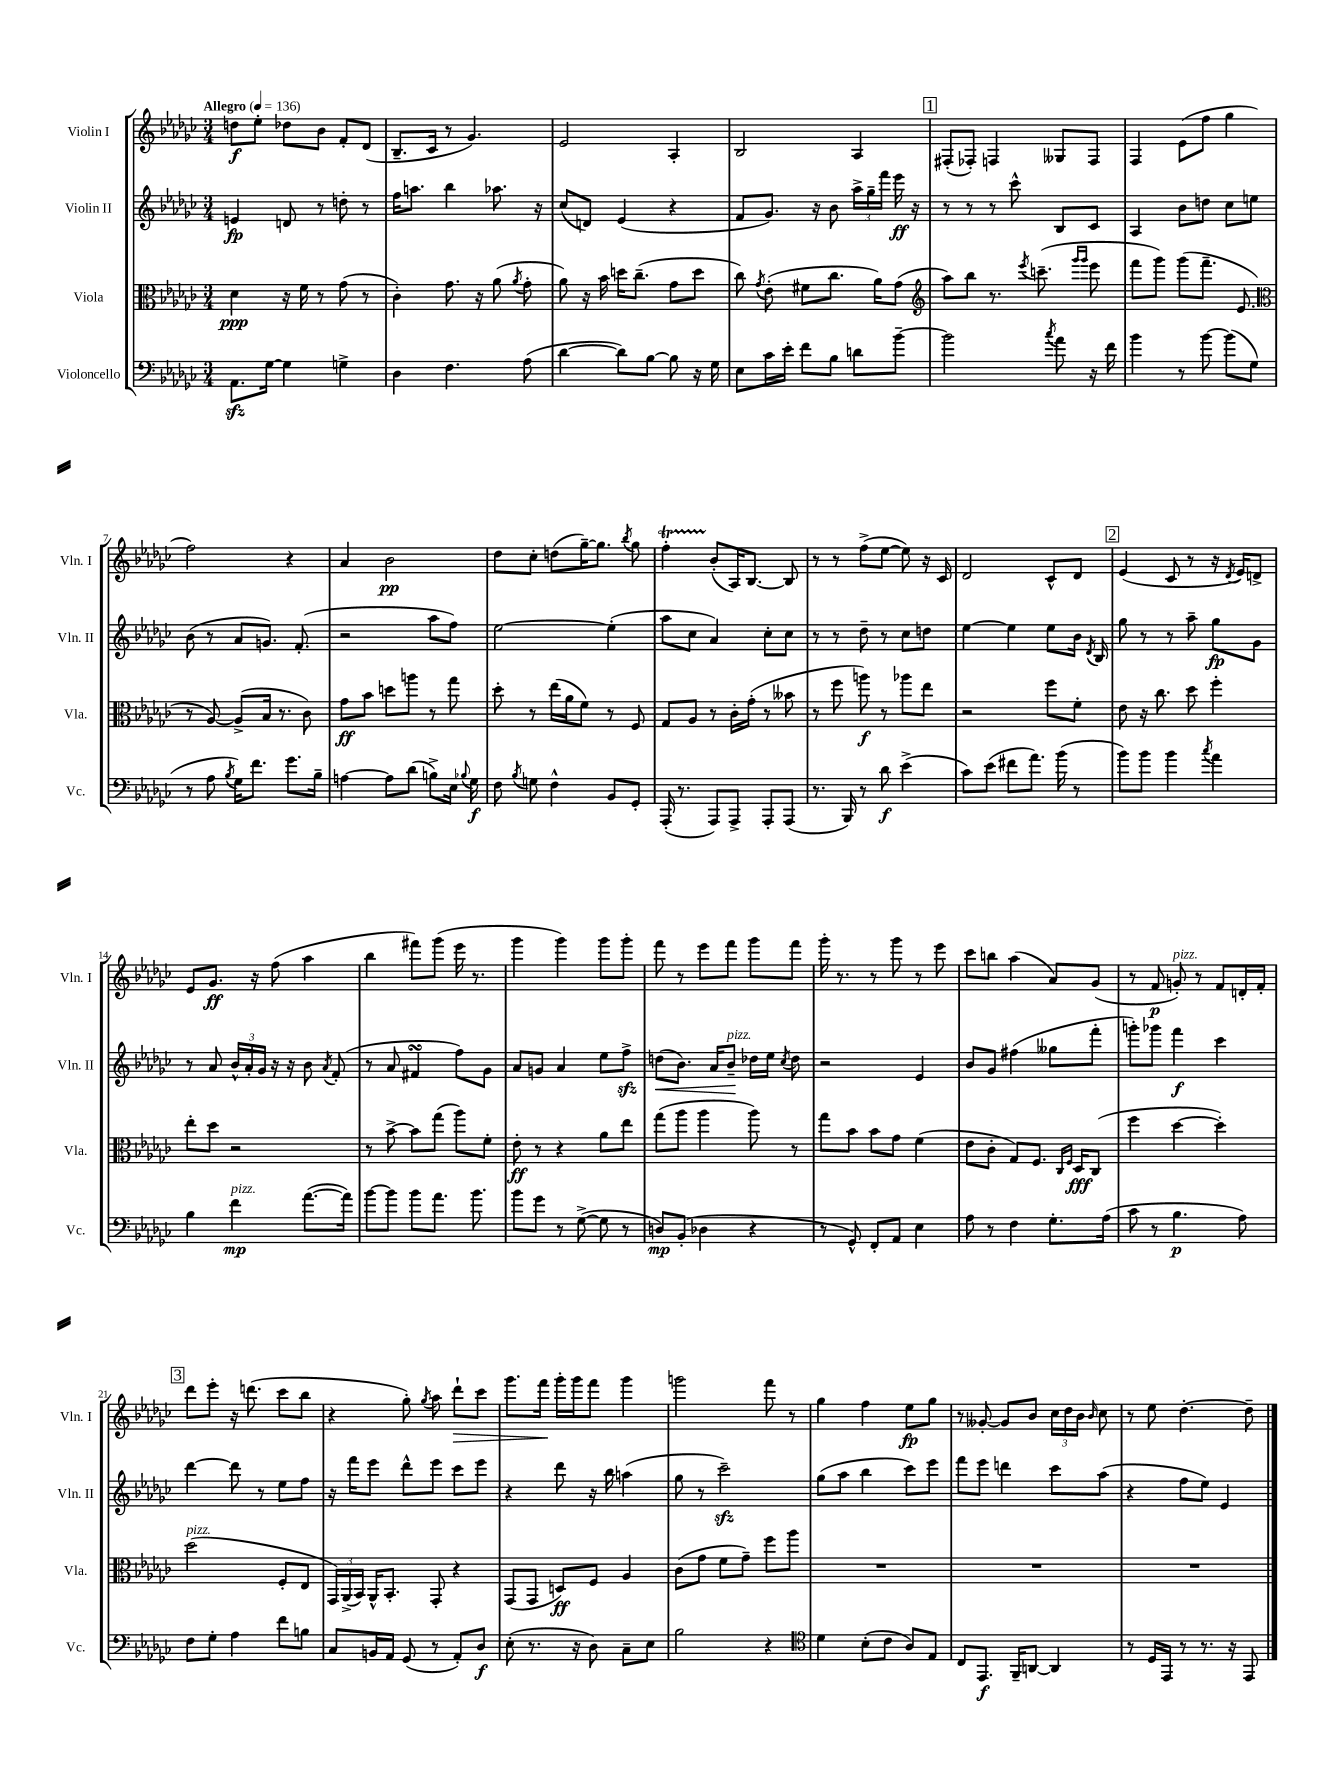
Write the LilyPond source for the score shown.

<<
\new StaffGroup <<
\new Staff = "s0" \with { instrumentName = "Violin I" shortInstrumentName = "Vln. I" } {
    \clef treble \key ges \major \numericTimeSignature \time 3/4 \tempo "Allegro" 4 = 136
    \autoBeamOff d''8[\f ees''8]-. des''8[ bes'8] f'8[-. des'8]( |
    bes8.[-- ces'16] r8 ges'4.) |
    ees'2 aes4-. |
    bes2 aes4 |
    \mark \markup { \box "1" } fis8[-.( fes8]-.) f4 geses8[ f8] |
    f4 ees'8[( f''8] ges''4 |
    f''2) r4 |
    aes'4 bes'2\pp |
    des''8[ ces''8]-. d''8[( ges''16~--) ges''8.] \acciaccatura { bes''8 } ges''8 |
    f''4-.\startTrillSpan bes'8[-.\stopTrillSpan( aes16) bes8.]~ bes8 |
    r8 r8 f''8[->( ees''8]~ ees''8) r16 ces'16 |
    des'2 ces'8[-^ des'8] |
    \mark \markup { \box "2" } ees'4( ces'8 r8 r16 \acciaccatura { des'8 } ees'16[) d'8]-> |
    ees'8[ ges'8.]\ff r16 f''8( aes''4 |
    bes''4 fis'''8[) ges'''8]( ees'''16 r8. |
    ges'''4 ges'''4) ges'''8[ ges'''8]-. |
    f'''8 r8 ees'''8[ f'''8] ges'''8[ f'''8] |
    ges'''16-. r8. r8 ges'''8 r8 ees'''8 |
    ces'''8[ b''8] aes''4( aes'8[) ges'8]( |
    r8 f'8\p g'8-.^\markup { \italic "pizz." }) r8 f'8[ d'16-. f'16]-. |
    \mark \markup { \box "3" } des'''8[ ees'''8]-. r16 d'''8.( ces'''8[ bes''8] |
    r4 ges''8-.) \acciaccatura { ges''8 } aes''8 des'''8[-!\> ces'''8] |
    ges'''8.[ f'''16]\! ges'''16[-. ges'''16 f'''8] ges'''4 |
    g'''2 f'''8 r8 |
    ges''4 f''4 ees''8[\fp ges''8] |
    r8 geses'8~-. geses'8[ bes'8] \tuplet 3/2 { ces''16[ des''16 bes'16] } \grace { bes'16 } ces''8 |
    r8 ees''8 des''4.~-. des''8-- \bar "|." |
}
\new Staff = "s1" \with { instrumentName = "Violin II" shortInstrumentName = "Vln. II" } {
    \clef treble \key ges \major \numericTimeSignature \time 3/4
    \autoBeamOff e'4\fp d'8 r8 d''8-. r8 |
    f''16[ a''8.] bes''4 aes''8. r16 |
    ces''8[( d'8]) ees'4( r4 |
    f'8[ ges'8.]) r16 bes'8 \tuplet 3/2 { aes''16[-> ges''16-- f'''16] } ees'''16\ff r16 |
    \mark \markup { \box "1" } r8 r8 r8 ces'''8-^ bes8[ ces'8] |
    aes4 bes'8[ d''8] ces''8[ e''8] |
    bes'8( r8 aes'8[ g'8.]) f'8.-.( |
    r2 aes''8[ f''8]) |
    ees''2~ ees''4-.( |
    aes''8[ ces''8] aes'4) ces''8[-. ces''8] |
    r8 r8 des''8-- r8 ces''8[ d''8] |
    ees''4~ ees''4 ees''8[ bes'16] \acciaccatura { des'8 } bes16 |
    \mark \markup { \box "2" } ges''8 r8 r8 aes''8-- ges''8[\fp ges'8] |
    r8 aes'8 \tuplet 3/2 { bes'16[-^ aes'16-. ges'16] } r16 r16 bes'8 \acciaccatura { aes'8 } f'8-.( |
    r8 aes'8 fis'4\turn f''8[) ges'8] |
    aes'8[ g'8] aes'4 ees''8[ f''8]->\sfz |
    d''8[\<( bes'8.]) aes'16[ bes'8]--\!^\markup { \italic "pizz." } des''16[ ees''16] \acciaccatura { ces''8 } des''8 |
    r2 ees'4 |
    bes'8[ ges'8] fis''4( geses''8[ f'''8]-. |
    g'''8[-.) ges'''8] f'''4\f ces'''4 |
    \mark \markup { \box "3" } des'''4~ des'''8 r8 ees''8[ f''8] |
    r16 f'''16[ ees'''8] des'''8[-^ ees'''8] ces'''8[ ees'''8] |
    r4 des'''8 r16 bes''16 a''4( |
    ges''8 r8 ces'''2--\sfz) |
    ges''8[( aes''8] bes''4 ces'''8[) ees'''8] |
    f'''8[ ees'''8] d'''4 ces'''8[ aes''8]( |
    r4 f''8[ ees''8]) ees'4 \bar "|." |
}
\new Staff = "s2" \with { instrumentName = "Viola" shortInstrumentName = "Vla." } {
    \clef alto \key ges \major \numericTimeSignature \time 3/4
    \autoBeamOff des'4\ppp r16 f'16 r8 ges'8( r8 |
    ces'4-.) ges'8. r16 aes'8( \acciaccatura { aes'8 } ges'8-. |
    aes'8) r16 bes'16 d''16[ ces''8.]--( ges'8[ d''8] |
    ces''8) \acciaccatura { ges'8 } ees'8-.( fis'8[ ces''8.] aes'16[) ges'8]( |
    \mark \markup { \box "1" } \clef treble aes''8[) bes''8] r8. \acciaccatura { ees'''8 } c'''8.--( \grace { ges'''16[ ges'''16] } ees'''8 |
    f'''8[ ges'''8]) ges'''8[( f'''8.]-- ees'8. |
    \clef alto r8 aes8~) aes8[->( bes16] r8. ces'8) |
    ges'8[\ff bes'8] d''8[ a''8] r8 ges''8 |
    des''8-. r8 ees''16[( aes'16 f'8]) r8 f8 |
    ges8[ aes8] r8 ces'16[-. ges'16]-.( r8 beses'8 |
    r8 f''8 a''8\f) r8 aes''8[ ees''8] |
    r2 f''8[ f'8]-. |
    \mark \markup { \box "2" } ees'8 r16 ces''8. des''8 f''4-. |
    ees''8[-. des''8] r2 |
    r8 bes'8~-> bes'8[ ges''8]( aes''8[) f'8]-. |
    ees'8-.\ff r8 r4 aes'8[ ees''8] |
    ges''8[( aes''8] aes''4 aes''8) r8 |
    ges''8[ bes'8] bes'8[ ges'8] f'4( |
    ees'8[ ces'8]-. ges8[) f8.] \grace { ces16[ f16] } des16[\fff ces8]( |
    f''4 des''4~ des''4-.) |
    \mark \markup { \box "3" } des''2^\markup { \italic "pizz." }( f8[-. ees8] |
    \tuplet 3/2 { ges,16[) aes,16->( bes,16]) } aes,16[-^ bes,8.]-. ges,8-. r4 |
    ges,8[( ges,8] d8[\ff) f8] aes4 |
    ces'8[( ges'8] f'8[ ges'8]--) f''8[ aes''8] |
    R2. |
    R2. |
    R2. \bar "|." |
}
\new Staff = "s3" \with { instrumentName = "Violoncello" shortInstrumentName = "Vc." } {
    \clef bass \key ges \major \numericTimeSignature \time 3/4
    \autoBeamOff aes,8.[\sfz ges16]~ ges4 g4-> |
    des4 f4. aes8( |
    des'4~ des'8[) bes8]~ bes8 r16 ges16 |
    ees8[ ces'16 ees'16]-. f'8[ bes8] d'8[ bes'8]~-- |
    \mark \markup { \box "1" } bes'2 \acciaccatura { ces''8 } aes'8 r16 f'16 |
    bes'4 r8 bes'8~ bes'8[( ges8] |
    r8 aes8 \acciaccatura { bes8 } ges16[) f'8.] ges'8.[ bes16]-- |
    a4~ a8[ des'8]( b8[->) ees16] \appoggiatura { bes8 } ges16\f |
    f8 \acciaccatura { bes8 } g8 f4-^ bes,8[ ges,8]-. |
    aes,,16-.( r8. aes,,8[) aes,,8]-> aes,,8[-. aes,,8]( |
    r8. bes,,16) r8 des'8\f ees'4->( |
    ces'8[) ees'8]( fis'8[ aes'8.]) bes'16( r8 |
    \mark \markup { \box "2" } bes'8[) bes'8] bes'4 \acciaccatura { ces''8 } aes'4 |
    bes4 f'4\mp^\markup { \italic "pizz." } aes'8.[~( aes'16]) |
    bes'8[~ bes'8] bes'8[ aes'8.] bes'8. |
    bes'8[ ges'8] r8 ges8~->( ges8 r8 |
    d8[\mp) bes,8]-.( des4 r4 |
    r8 ges,8-^) f,8[-. aes,8] ees4 |
    aes8 r8 f4 ges8.[-. aes16]( |
    ces'8 r8 bes4.\p aes8) |
    \mark \markup { \box "3" } f8[ ges8]-. aes4 f'8[ b8] |
    ces8[ b,16 aes,16] ges,8( r8 aes,8[-.) des8]\f |
    ees8-.( r8. r16 des8) ces8[-- ees8] |
    bes2 r4 |
    \clef tenor des'4 bes8[-.( ces'8] aes8[) ees8] |
    ces8[ ees,8.]\f f,16[-- a,8]~ a,4 |
    r8 des16[ ees,16] r8 r8. r16 ees,8 \bar "|." |
}
>>
>>
